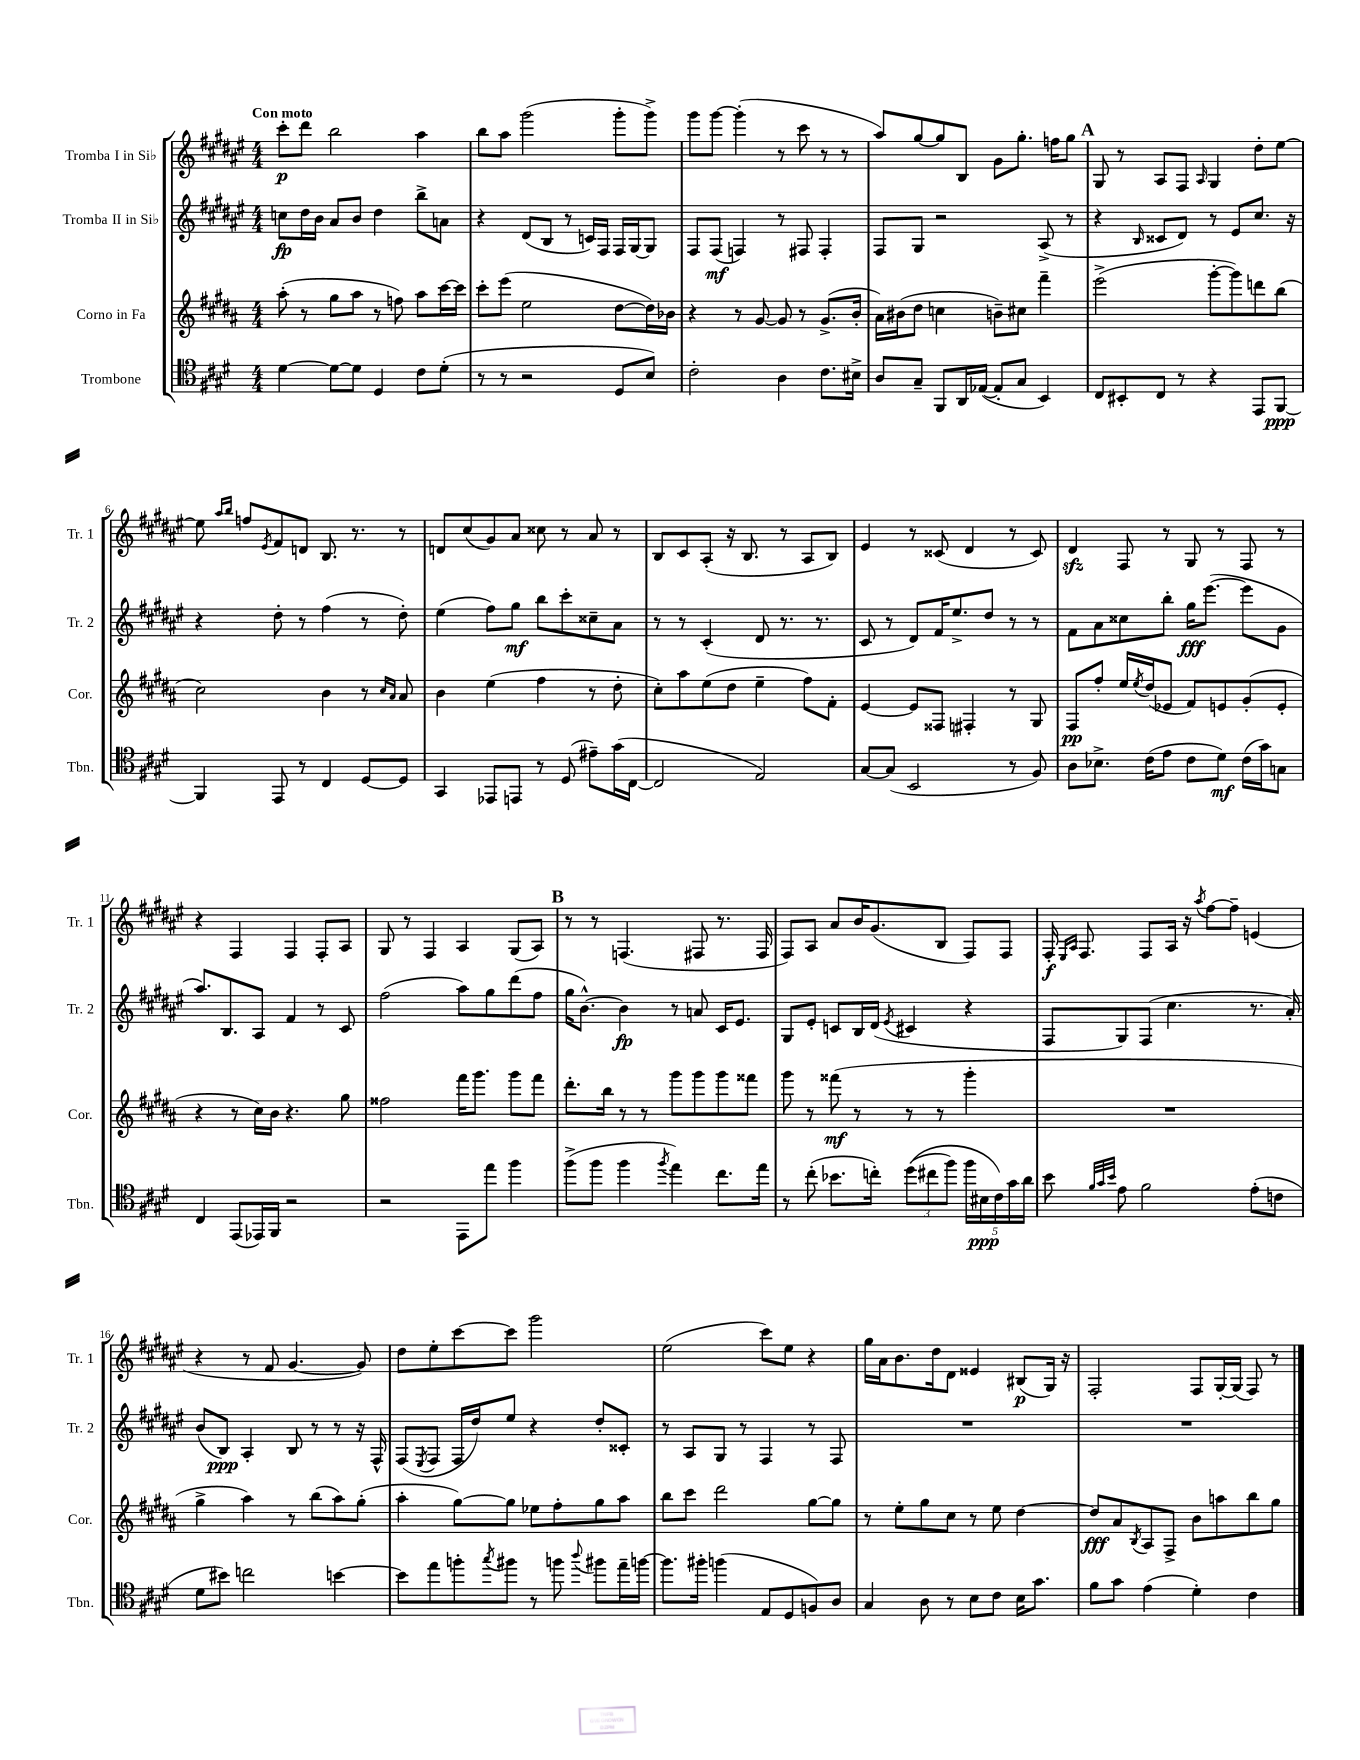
<<
\new StaffGroup <<
\new Staff = "s0" \with { instrumentName = "Tromba I in Sib" shortInstrumentName = "Tr. 1" } {
    \clef treble \key fis \major \numericTimeSignature \time 4/4 \tempo "Con moto"
    cis'''8-.\p dis'''8 b''2 ais''4 |
    b''8 ais''8 gis'''2( gis'''8-. gis'''8->) |
    gis'''8 gis'''8~ gis'''4-.( r8 cis'''8 r8 r8 |
    ais''8) gis''8~ gis''8 b8 gis'8 gis''8.-. f''16 gis''8 |
    \mark \markup { \bold "A" } gis8 r8 ais8 fis8 \grace { ais16 } gis4 dis''8-. eis''8~ |
    eis''8 \grace { ais''16 b''16 } f''8 \acciaccatura { eis'8 } fis'8 d'8 b8. r8. r8 |
    d'8 cis''8( gis'8) ais'8 cisis''8 r8 ais'8 r8 |
    b8 cis'8 ais8-.( r16 b8. r8 ais8 b8) |
    eis'4 r8 cisis'8( dis'4 r8 cisis'8) |
    dis'4\sfz fis8 r8 gis8 r8 fis8 r8 |
    r4 fis4 fis4 fis8-. ais8 |
    gis8 r8 fis4 ais4 gis8( ais8) |
    \mark \markup { \bold "B" } r8 r8 f4.( fis8 r8. fis16 |
    fis8) ais8 ais'8 b'16 gis'8.( b8 fis8) fis8 |
    fis16-.\f \grace { eis16 ais16 } fis8. fis8 ais16 r16 \acciaccatura { ais''8 } fis''8~ fis''8-- e'4( |
    r4 r8 fis'8 gis'4.~ gis'8) |
    dis''8 eis''8-. cis'''8~ cis'''8 gis'''2 |
    eis''2( cis'''8) eis''8 r4 |
    gis''16 ais'16 b'8. dis''16 dis'8 eisis'4 bis8\p( gis16) r16 |
    fis2-. fis8 gis16~-. gis16( fis8) r8 \bar "|." |
}
\new Staff = "s1" \with { instrumentName = "Tromba II in Sib" shortInstrumentName = "Tr. 2" } {
    \clef treble \key fis \major \numericTimeSignature \time 4/4
    c''8\fp dis''16 b'16 ais'8 b'8 dis''4 b''8-> a'8 |
    r4 dis'8( b8 r8 c'16) fis16 fis16 gis16~ gis8 |
    fis8 fis8\mf( f4) r8 fis8 fis4-. |
    fis8 gis8 r2 ais8->( r8 |
    \mark \markup { \bold "A" } r4 \grace { b16 } cisis'8 dis'8) r8 eis'8 cis''8. r16 |
    r4 dis''8-. r8 fis''4( r8 dis''8-.) |
    eis''4( fis''8) gis''8\mf b''8 cis'''8-. cisis''8-- ais'8 |
    r8 r8 cis'4-.( dis'8 r8. r8. |
    cis'8 r8 dis'8) fis'16 eis''8.-> dis''8 r8 r8 |
    fis'8 ais'8 cisis''8 b''8-. gis''16\fff eis'''8.~( eis'''8 gis'8 |
    ais''8.) b8. ais8 fis'4 r8 cis'8 |
    fis''2( ais''8) gis''8 dis'''8( fis''8 |
    \mark \markup { \bold "B" } gis''16 b'8.~-^) b'4\fp r8 a'8 cis'16 eis'8. |
    gis8 eis'8-. c'8 b16 dis'16( \acciaccatura { eis'8 } cis'4 r4 |
    fis8 gis8) fis8( cis''4. r8. ais'16-.) |
    b'8( b8\ppp) ais4-. b8 r8 r8 r16 fis16-^ |
    fis8( \acciaccatura { eis8 } fis8 fis16 dis''16) eis''8 r4 dis''8-. cisis'8-. |
    r8 ais8 gis8 r8 fis4 r8 fis8 |
    R1 |
    R1 \bar "|." |
}
\new Staff = "s2" \with { instrumentName = "Corno in Fa" shortInstrumentName = "Cor." } {
    \clef treble \key b \major \numericTimeSignature \time 4/4
    ais''8-.( r8 gis''8 ais''8 r8 f''8) ais''8 cis'''16~ cis'''16 |
    cis'''8-. e'''8( e''2 dis''8~ dis''16) bes'16 |
    r4 r8 gis'8~ gis'8 r8 gis'8.->( b'16-. |
    ais'16) bis'16( dis''8 c''4 b'8--) cis''8 fis'''4-- |
    \mark \markup { \bold "A" } e'''2->( gis'''8~-. gis'''8) d'''8 b''8( |
    cis''2) b'4 r8 \grace { cis''16 ais'16 } ais'8 |
    b'4 e''4( fis''4 r8 dis''8-. |
    cis''8-.) ais''8 e''8( dis''8 e''4-- fis''8) fis'8-. |
    e'4~ e'8 fisis8 fis4-. r8 gis8 |
    fis8\pp fis''8-. e''16 \acciaccatura { e''8 } dis''16( ees'8 fis'8) e'8 gis'8-.( e'8-. |
    r4 r8 cis''16) b'16 r4. gis''8 |
    fisis''2 fis'''16 gis'''8. gis'''8 fis'''8 |
    \mark \markup { \bold "B" } dis'''8.-. b''16 r8 r8 gis'''8 gis'''8 gis'''8 fisis'''8 |
    gis'''8 r8 fisis'''8\mf( r8 r8 r8 gis'''4-. |
    R1 |
    gis''4-> ais''4) r8 b''8( ais''8) gis''8-.( |
    ais''4-. gis''8~) gis''8 ees''8 fis''8-. gis''8 ais''8 |
    b''8 cis'''8 dis'''2 gis''8~ gis''8 |
    r8 e''8-. gis''8 cis''8 r8 e''8 dis''4~ |
    dis''8\fff ais'8 \acciaccatura { b8 } ais8 fis8-> b'8 a''8 b''8 gis''8 \bar "|." |
}
\new Staff = "s3" \with { instrumentName = "Trombone" shortInstrumentName = "Tbn." } {
    \clef tenor \key e \major \numericTimeSignature \time 4/4
    dis'4~ dis'8~ dis'8 dis4 cis'8 dis'8-.( |
    r8 r8 r2 dis8 b8) |
    cis'2-. a4 cis'8. bis16-> |
    a8 gis8-- fis,8 a,16 ees16~( ees8-. gis8 b,4) |
    \mark \markup { \bold "A" } cis8 bis,8-. cis8 r8 r4 e,8 fis,8~\ppp |
    fis,4 e,8 r8 cis4 dis8~ dis8 |
    gis,4 ees,8 e,8 r8 dis8( eis'8--) gis'16( cis16~ |
    cis2 e2) |
    gis8~ gis8( b,2 r8 fis8) |
    a8 bes8.-> cis'16( e'8 cis'8 dis'8\mf) cis'16( gis'16) g8 |
    cis4 e,8( ees,16) fis,16 r2 |
    r2 e,8 e''8 fis''4 |
    \mark \markup { \bold "B" } fis''8->( fis''8 fis''4 \acciaccatura { fis''8 } e''4) cis''8. e''16 |
    r8 cis''8-.( bes'8. c''16-.) \tuplet 3/2 { dis''8(\( cis''8 fis''8) } \tuplet 5/4 { fis''16 bis16\ppp cis'16\) gis'16 a'16 } |
    b'8 \grace { fis'32 gis'32 b'32 } e'8 fis'2 e'8-.( c'8 |
    dis'8 bis'8) c''2 b'4~ |
    b'8 e''8 f''8-. \acciaccatura { gis''8 } fis''8 r8 f''8 \appoggiatura { a''8 } fis''8 e''16-- f''16~ |
    f''8. fis''16-. f''4( e8 dis8 f8) a8 |
    gis4 a8 r8 b8 cis'8 b16 gis'8. |
    fis'8 gis'8 e'4( dis'4-.) cis'4 \bar "|." |
}
>>
>>
